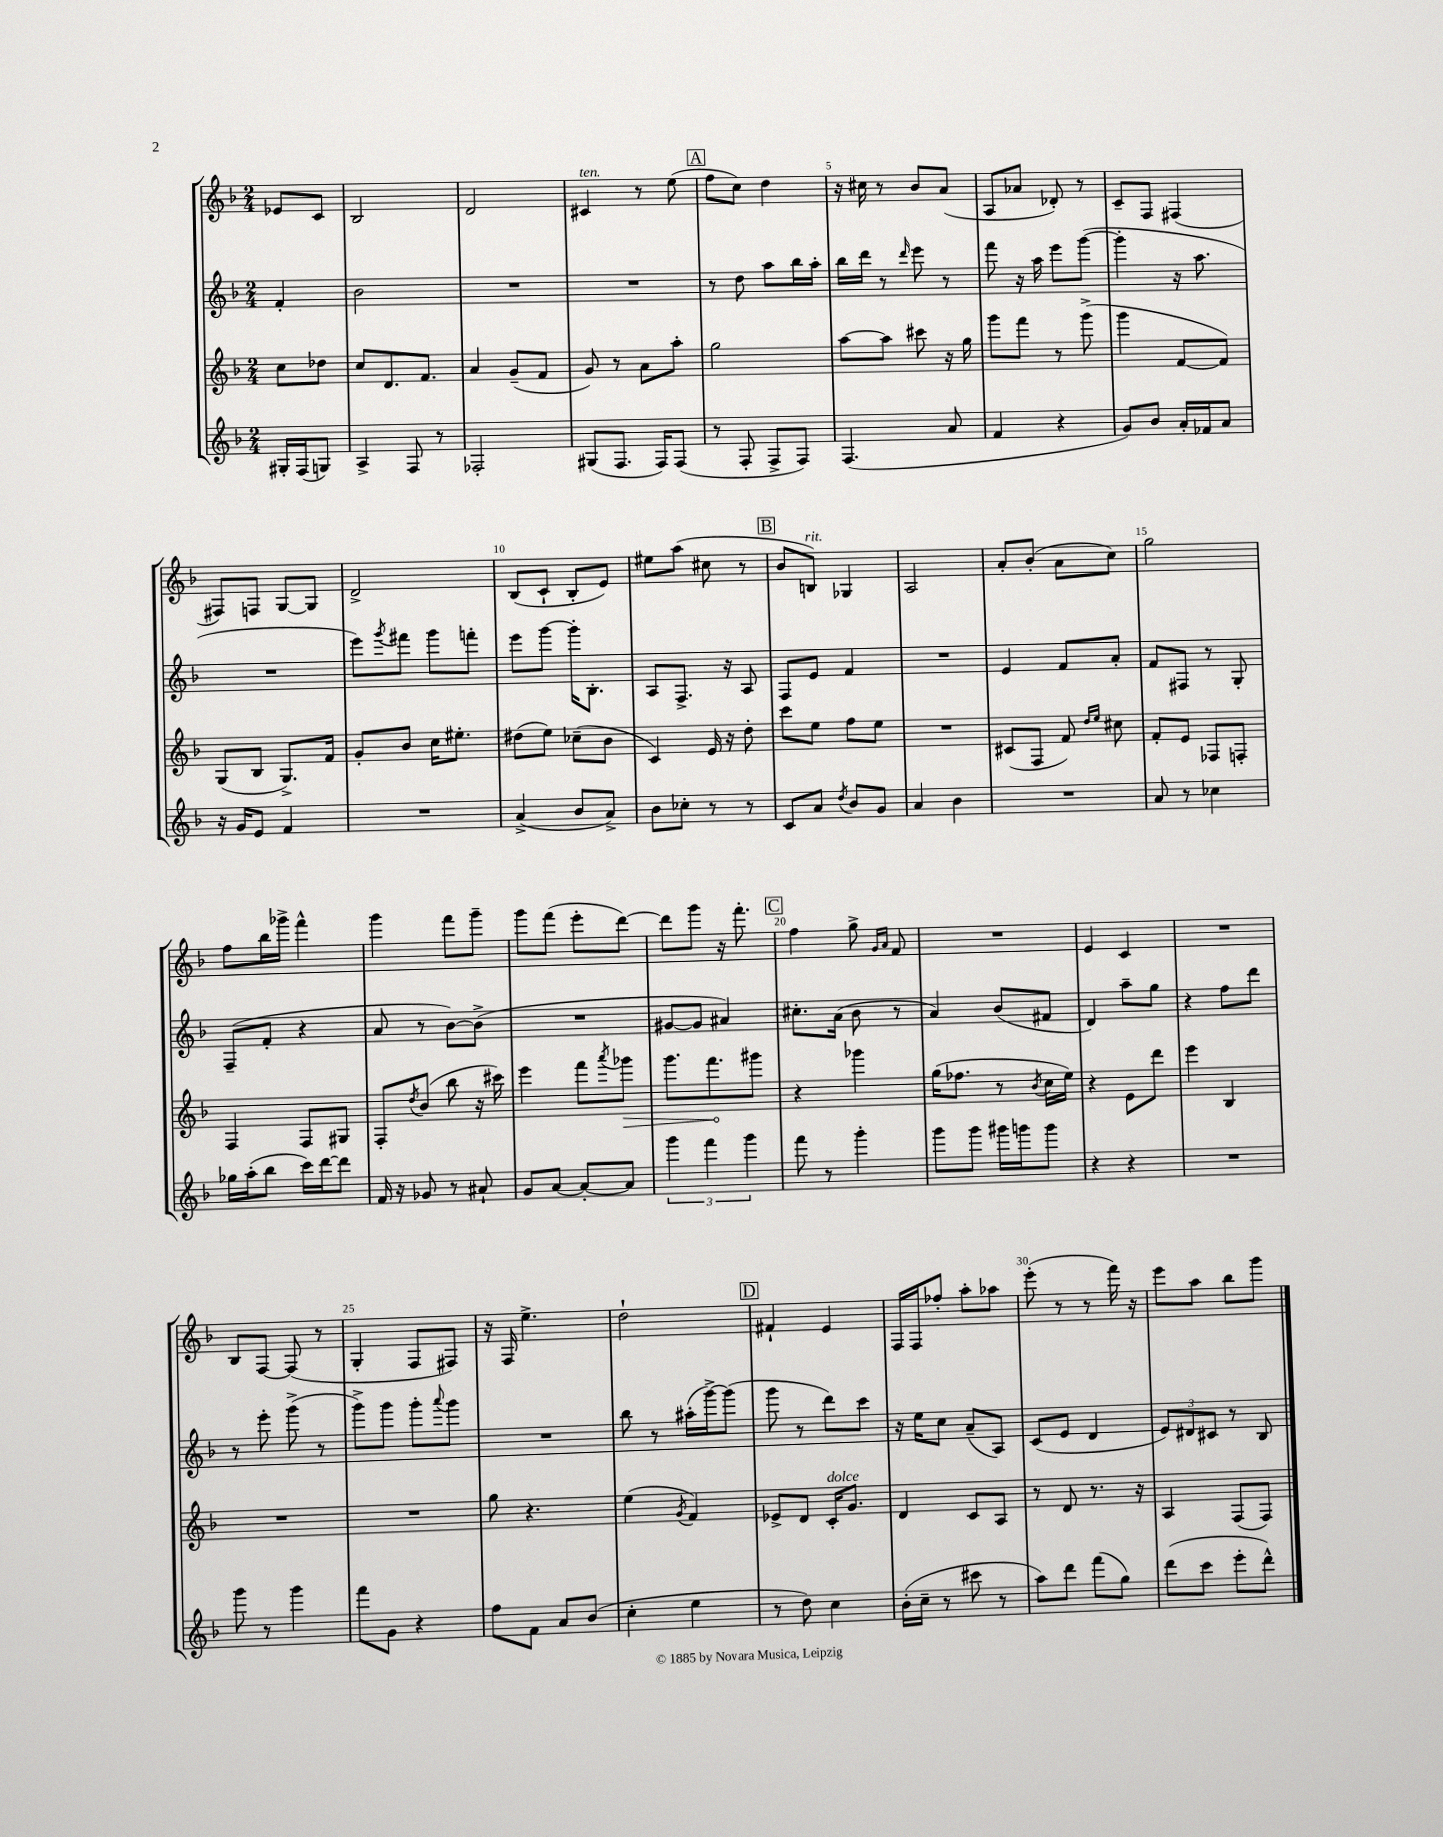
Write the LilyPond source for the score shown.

<<
\new StaffGroup <<
\new Staff = "s0" {
    \clef treble \key f \major \numericTimeSignature \time 2/4 \partial 4
    ees'8 c'8 |
    bes2 |
    d'2 |
    cis'4^\markup { \italic "ten." } r8 e''8( |
    \mark \markup { \box "A" } f''8 c''8) d''4 |
    r16 cis''16 r8 bes'8 a'8( |
    a8 aes'8 des'8-.) r8 |
    c'8-- f8 fis4( |
    fis8) f8 g8~ g8 |
    d'2-> |
    bes8( c'8-! bes8-. e'8) |
    eis''8 a''8( cis''8 r8 |
    \mark \markup { \box "B" } bes'8 b8^\markup { \italic "rit." }) ges4 |
    a2 |
    a'8-. bes'8-.( a'8 c''8) |
    g''2 |
    f''8 bes''16 ges'''16-> f'''4-^ |
    g'''4 f'''8 g'''8-- |
    g'''8 f'''8( e'''8-. d'''8~) |
    d'''8 g'''8 r16 f'''8.-. |
    \mark \markup { \box "C" } f''4 g''8-> \grace { g'16 a'16 } f'8 |
    R2 |
    e'4 c'4 |
    R2 |
    bes8 f8~ f8( r8 |
    g4-. f8 fis8) |
    r16 f16 e''4.-> |
    d''2-! |
    \mark \markup { \box "D" } fis'4-! e'4 |
    f16 f16 fes''8-. a''8-. aes''8 |
    e'''8-.( r8 r8 f'''16) r16 |
    e'''8 a''8 bes''8 g'''8 \bar "|." |
}
\new Staff = "s1" {
    \clef treble \key f \major \numericTimeSignature \time 2/4 \partial 4
    f'4-. |
    bes'2 |
    R2 |
    R2 |
    \mark \markup { \box "A" } r8 d''8 a''8 bes''16 a''16-. |
    bes''16 d'''16 r8 \grace { d'''16 } e'''8 r8 |
    f'''8 r16 a''16 e'''8 g'''8~( |
    g'''4-. r16 a''8. |
    R2 |
    e'''8) \acciaccatura { g'''8 } fis'''8 g'''8 f'''8-. |
    e'''8 g'''8~ g'''16-. bes8.-. |
    a8 f8.-> r16 a8 |
    \mark \markup { \box "B" } f8 e'8 f'4 |
    R2 |
    e'4 f'8 a'8-. |
    f'8 fis8 r8 g8-. |
    f8--( f'8-. r4 |
    a'8 r8 bes'8~) bes'8->( |
    R2 |
    gis'8~ gis'8 ais'4) |
    \mark \markup { \box "C" } cis''8.-. a'16( bes'8 r8 |
    a'4) bes'8( fis'8 |
    d'4) a''8-- g''8 |
    r4 f''8 d'''8 |
    r8 e'''8-. g'''8->( r8 |
    g'''8->) g'''8 g'''8-. \appoggiatura { a'''8 } g'''8 |
    R2 |
    bes''8 r8 ais''16-.( g'''16~->) g'''8( |
    \mark \markup { \box "D" } g'''8 r8 d'''8) c'''8 |
    r16 e''16 c''8 a'8--( a8) |
    c'8( e'8 d'4 |
    \tuplet 3/2 { e'8) dis'8 cis'8 } r8 bes8 \bar "|." |
}
\new Staff = "s2" {
    \clef treble \key f \major \numericTimeSignature \time 2/4 \partial 4
    c''8 des''8 |
    c''8 d'8. f'8. |
    a'4 g'8--( f'8 |
    g'8) r8 a'8 a''8-. |
    \mark \markup { \box "A" } g''2 |
    a''8~ a''8 cis'''8 r16 g''16 |
    g'''8 f'''8 r8 g'''8->( |
    g'''4 f'8~ f'8) |
    g8( bes8 g8.->) f'16 |
    g'8-. bes'8 c''16 eis''8.-. |
    dis''8( e''8) ces''8--( bes'8 |
    c'4) e'16 r16 d''8-. |
    \mark \markup { \box "B" } c'''8 e''8 f''8 e''8 |
    R2 |
    cis'8( f8 f'8) \grace { d''16 e''16 } cis''8 |
    f'8-. e'8 fes8 f8-. |
    f4 f8 gis8 |
    f8-. \acciaccatura { d''8 } bes'8( bes''8 r16 cis'''16) |
    e'''4 f'''8 \acciaccatura { a'''8 } \once \override Hairpin.circled-tip = ##t ges'''8\> |
    g'''8. f'''8.\! gis'''8 |
    \mark \markup { \box "C" } r4 ges'''4 |
    g''16( fes''8. r8 \acciaccatura { bes'8 } c''16 e''16) |
    r4 e'8 d'''8 |
    e'''4 bes4 |
    R2 |
    R2 |
    g''8 r4. |
    e''4( \acciaccatura { g'8 } f'4) |
    \mark \markup { \box "D" } ees'8-> d'8 c'16-.^\markup { \italic "dolce" } g'8. |
    d'4 c'8 a8 |
    r8 d'8 r8. r16 |
    a4 f8( f8) \bar "|." |
}
\new Staff = "s3" {
    \clef treble \key f \major \numericTimeSignature \time 2/4 \partial 4
    gis16-. f16( g8) |
    a4-> f8 r8 |
    fes2-. |
    gis8( f8. f16) f8( |
    \mark \markup { \box "A" } r8 f8-. f8-> f8) |
    f4.( a'8 |
    f'4 r4 |
    g'8) bes'8 a'16-. fes'16 a'8 |
    r16 g'16 e'8 f'4 |
    R2 |
    a'4->( bes'8 a'8->) |
    bes'8 ces''8-. r8 r8 |
    \mark \markup { \box "B" } c'8 a'8 \acciaccatura { d''8 } bes'8 g'8 |
    a'4 bes'4 |
    R2 |
    a'8 r8 ces''4 |
    ges''16 a''16-.( bes''8 c'''16) d'''16~ d'''8 |
    f'16 r16 ges'8 r8 ais'8-! |
    g'8 a'8~ a'8~-. a'8 |
    \tuplet 3/2 { g'''4 f'''4 g'''4 } |
    \mark \markup { \box "C" } f'''8 r8 g'''4-. |
    g'''8 g'''8 gis'''16 g'''16 g'''8 |
    r4 r4 |
    R2 |
    g'''8 r8 g'''4 |
    f'''8 g'8 r4 |
    f''8 f'8 a'8 bes'8( |
    c''4-. e''4 |
    \mark \markup { \box "D" } r8 d''8) c''4 |
    bes'16-.( c''16-- r8 cis'''8 r8 |
    a''8) d'''8 f'''8( g''8) |
    d'''8( c'''8 e'''8-. d'''8-^) \bar "|." |
}
>>
>>
\layout { \context { \Score \override BarNumber.break-visibility = ##(#f #t #t) barNumberVisibility = #(every-nth-bar-number-visible 5) } }
